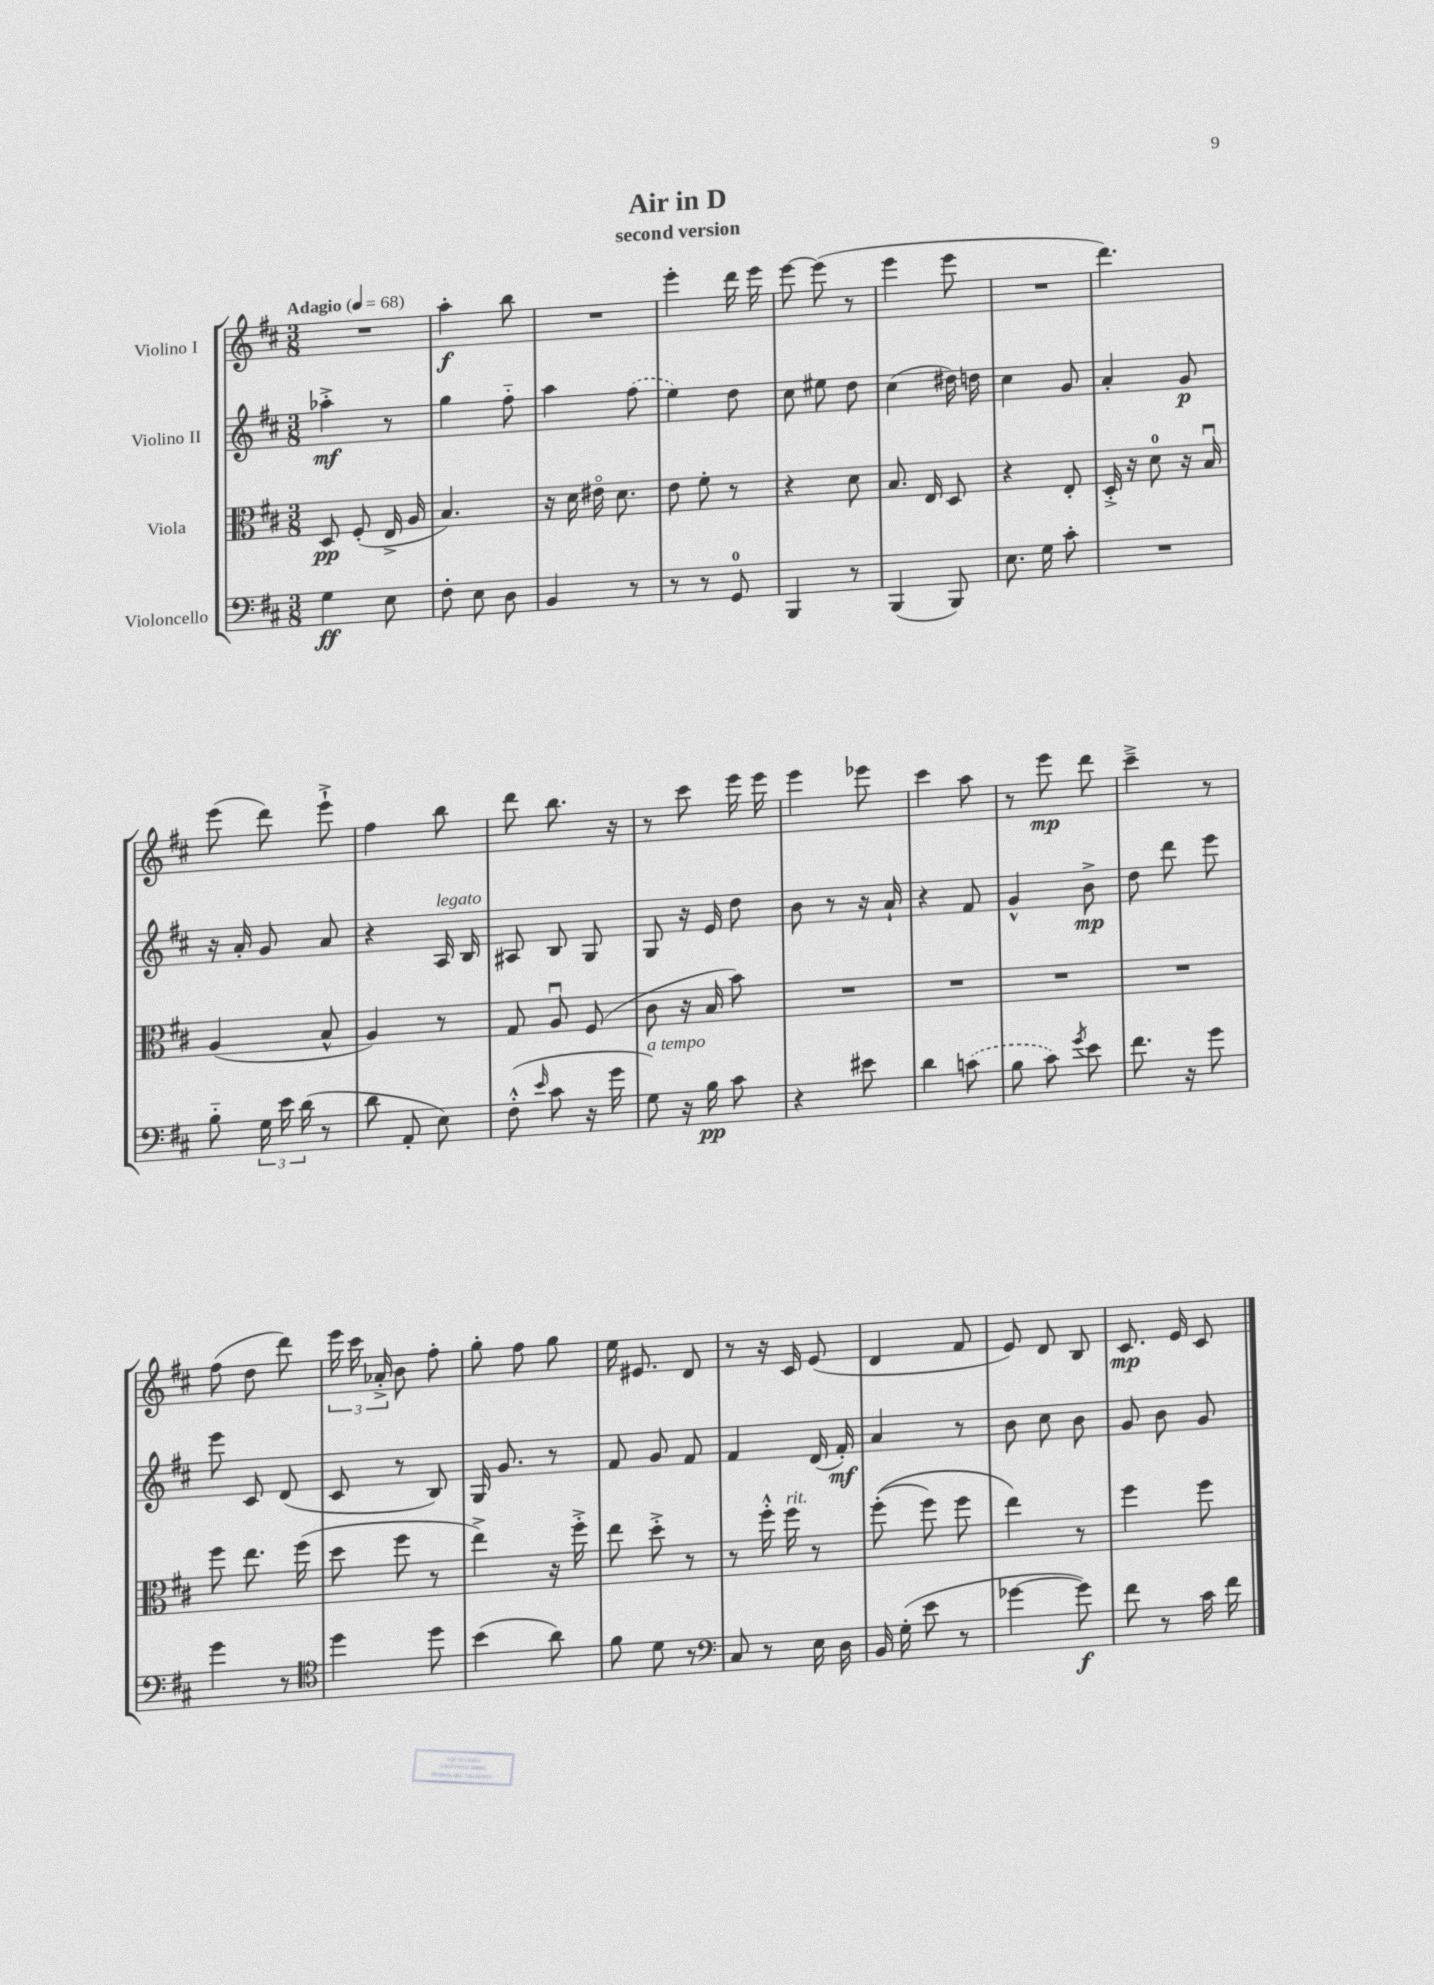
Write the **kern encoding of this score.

**kern	**kern	**kern	**kern
*staff4	*staff3	*staff2	*staff1
*clefF4	*clefC3	*clefG2	*clefG2
*k[f#c#]	*k[f#c#]	*k[f#c#]	*k[f#c#]
*M3/8	*M3/8	*M3/8	*M3/8
*MM68	*MM68	*MM68	*MM68
4G	8D	4aa-'^	4.r
.	(8F#'	.	.
8E	16E^	8r	.
.	16A	.	.
=	=	=	=
8F#'	4.B)	4gg	4aa'
8E	.	.	.
8D	.	8ff#'~	8bb
=	=	=	=
4BB	16r	4aa	4.r
.	16d	.	.
.	16e#o	.	.
.	8.d	.	.
8r	.	(8ff#	.
=	=	=	=
8r	8e	4ee)	4eee'
8r	8f#'	.	.
8GG	8r	8dd	16ddd
.	.	.	16eee
=	=	=	=
4BBB	4r	8cc#	[8eee
.	.	8ee#	(8eee]
8r	8d	8dd	8r
=	=	=	=
(4BBB	8.B	(4cc#	4eee
.	16E	.	.
8BBB)	8D	16dd#)	8eee
.	.	16dd	.
=	=	=	=
8.E	4r	4cc#	4.r
16G	.	.	.
8c#'	8E'	8g	.
=	=	=	=
4.r	16D'^	4a'	4.ddd)
.	16r	.	.
.	8d	.	.
.	16r	8g	.
.	16Bu	.	.
=	=	=	=
8B'~	(4A	16r	(8eee
.	.	16a'	.
24G	.	8g	8ddd)
24e	.	.	.
(24d	.	.	.
8r	8B^^	8a	8eee`^
=	=	=	=
8d	4A)	4r	4ff#
8AA'	.	.	.
8E)	8r	16A	8bb
.	.	16B	.
=	=	=	=
(8F#'^^	8G	8A#	8ddd
16qqe	.	.	.
8c#	8Au	8B	8.bb
16r	(8F#	8G	.
16g	.	.	16r
=	=	=	=
8G)	8c#	8G	8r
16r	16r	16r	8ccc#
16B	16B	16e	.
8c#	8b)	8dd	16eee
.	.	.	16eee
=	=	=	=
4r	4.r	8b	4eee
.	.	8r	.
8e#	.	16r	8eee-
.	.	16a`	.
=	=	=	=
4d	4.r	4r	4ccc#
(8c	.	8f#	8aa
=	=	=	=
8B	4.r	4g^^	8r
8c#)	.	.	8eee
8qg	.	.	.
8e	.	8b^	8ddd
=	=	=	=
8.f#	4.r	8dd	4ccc#~^
.	.	8ddd	.
16r	.	.	.
8g	.	8eee	8r
=	=	=	=
4g	8ff#	8eee	(8ff#
.	8.ee	8c#	8dd
8r	.	(8d	8ddd)
.	(16ff#	.	.
=	=	=	=
*clefC4	*	*	*
4dd	8dd	8c#	24eee
.	.	.	24ccc#
.	.	.	24a-'^
.	8ff#	8r	8b
8dd	8r	8B)	8ff#'
=	=	=	=
(4b	4ee^)	16G	8gg'
.	.	8.g	.
.	.	.	8ff#
8a)	16r	8r	8gg
.	16ff#'^	.	.
=	=	=	=
8f#	8ee	8f#	16ee
.	.	.	8.e#
8d	8dd'^	8g	.
8r	8r	8f#	8d
=	=	=	=
*clefF4	*	*	*
8C#	8r	4f#	8r
8r	16ff#'^^	.	16r
.	16ff#	.	16c#
16E	8r	(16d	(8e
16D	.	16f#')	.
=	=	=	=
16BB	&((8ff#'	4a	4d
(16G'	.	.	.
8e	8ff#)	.	.
8r	8ff#	8r	8f#
=	=	=	=
[4g-	4ee&)	8b	8e)
.	.	8cc#	8d
8g-])	8r	8b	8B
=	=	=	=
8f#	4ff#	8g	8.c#
8r	.	8b	.
.	.	.	16e
16c#	8ff#	8g	8c#
16f#	.	.	.
==	==	==	==
*-	*-	*-	*-
